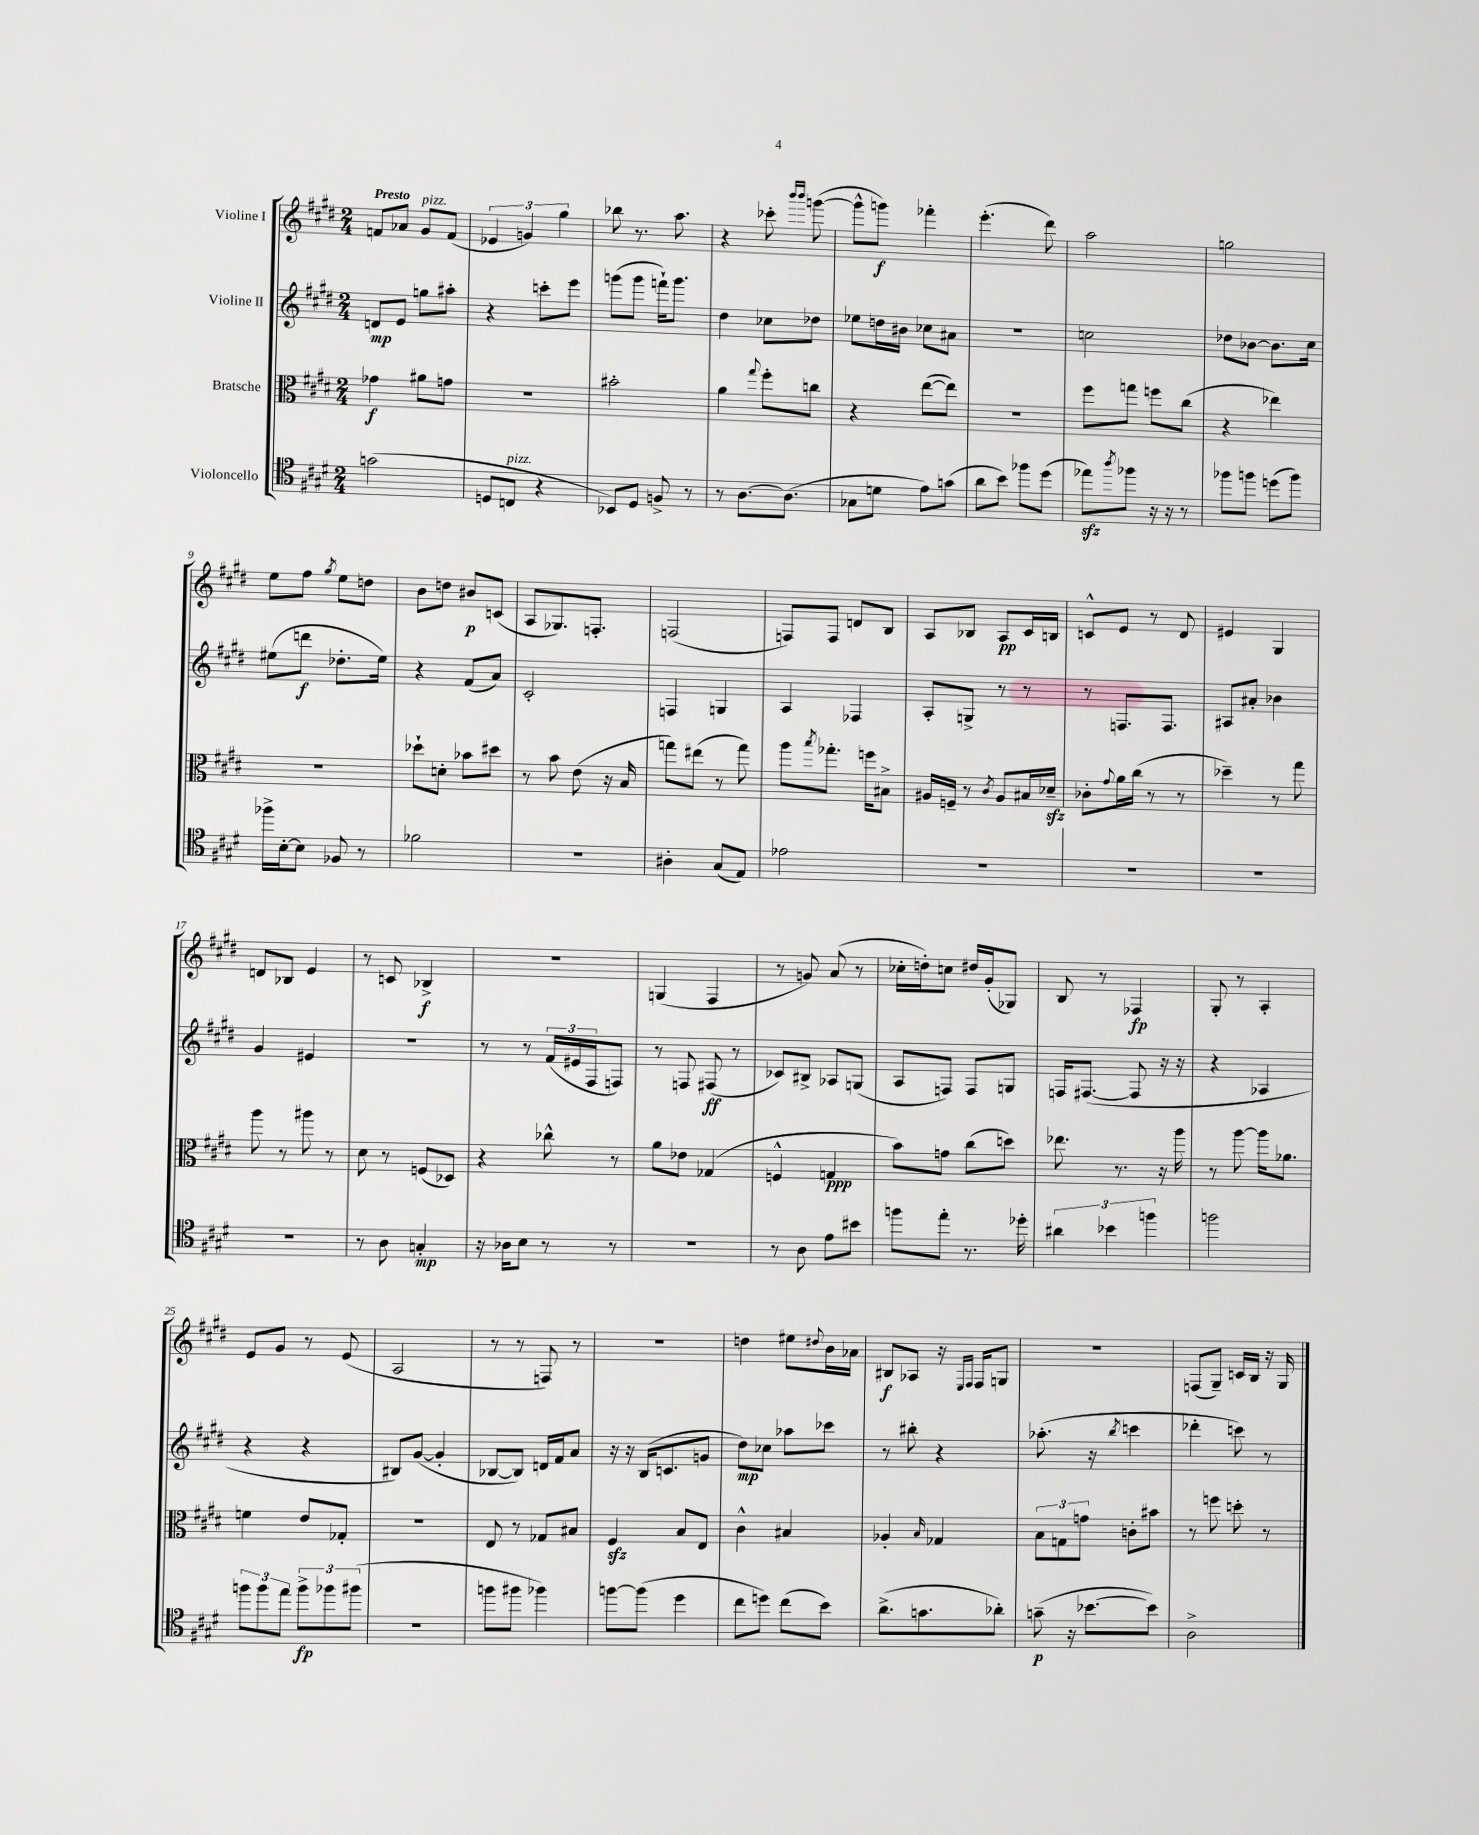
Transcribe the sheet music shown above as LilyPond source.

<<
\new StaffGroup <<
\new Staff = "s0" \with { instrumentName = "Violine I" } {
    \clef treble \key e \major \numericTimeSignature \time 2/4 \tempo "Presto"
    f'8 aes'8 gis'8^\markup { \italic "pizz." } f'8( |
    \tuplet 3/2 { ees'4 g'4) gis''4 } |
    bes''8 r8. a''8. |
    r4 ces'''8-. \grace { b'''16 b'''16 } g'''8~( |
    g'''8-^ g'''8\f) fes'''4-. |
    e'''4.-.( dis'''8) |
    a''2 |
    g''2 |
    e''8 fis''8 \acciaccatura { gis''8 } e''8 d''8 |
    b'8 d''8 bis'8\p c'8( |
    a8 ges8.) f8.-. |
    f2( |
    f8) f8 d'8 b8 |
    a8 bes8 a8\pp cis'16 b16 |
    c'8-^ e'8 r8 dis'8 |
    eis'4 gis4 |
    d'8 bes8 e'4 |
    r8 c'8 bes4->\f |
    r2 |
    g4( fis4 |
    r8 g'8) a'8( r8 |
    ces''16-. d''16-.) c''8 dis''16 gis'16-.( ges8) |
    b8 r8 fes4\fp |
    gis8-. r8 a4-. |
    e'8 gis'8 r8 e'8( |
    a2 |
    r8 r8 f8) r8 |
    R2 |
    d''4 eis''8 \appoggiatura { dis''8 } b'16 aes'16 |
    bis8\f aes8 r16 \grace { e16 fis16 } fis16 g8 |
    r2 |
    f8( gis8--) c'16 b16 r16 gis16 \bar "|." |
}
\new Staff = "s1" \with { instrumentName = "Violine II" } {
    \clef treble \key e \major \numericTimeSignature \time 2/4
    d'8\mp e'8 g''8 ais''8-. |
    r4 c'''8-. e'''8 |
    g'''8( g'''8 f'''16-!) g'''8. |
    dis''4 ces''8 des''8 |
    ees''8 d''16 bis'16 ces''8 ais'8 |
    R2 |
    c''2 |
    des''8 bes'8~ bes'8. cis''16 |
    eis''8( d'''8\f des''8.-. eis''16) |
    r4 fis'8( a'8) |
    cis'2-. |
    f4 g4 |
    a4 fes4 |
    a8-. g8-> r8 r8 |
    r8 f8. f8. |
    ais8 ais'8-. bes'4 |
    gis'4 eis'4 |
    R2 |
    r8 r8 \tuplet 3/2 { fis'16( eis'16 fis16 } f8) |
    r8 f8 fis8\ff( r8 |
    ces'8) bis8-> aes8 g8( |
    a8 f8) f8 g8 |
    f16 fis8.~( fis8 r16 r16 |
    r4 aes4 |
    r4 r4 |
    bis8) gis'8~( gis'4-. |
    bes8~ bes8) d'16 fis'16 a'8 |
    r16 r16 b16( c'8. g'8 |
    dis''8\mp) ces''8 aes''8 ces'''8 |
    r8 bis''8-. r4 |
    aes''8.-.( r16 \acciaccatura { b''8 } c'''4 |
    des'''4-. c'''8) r8 \bar "|." |
}
\new Staff = "s2" \with { instrumentName = "Bratsche" } {
    \clef alto \key e \major \numericTimeSignature \time 2/4
    ges'4\f ais'8 g'8 |
    R2 |
    bis'2-. |
    a'4 \appoggiatura { gis''8 } fis''8-. c''8 |
    r4 e''8~( e''8) |
    r2 |
    fis''8 g''8 f''8 cis''8( |
    r4 ees''4) |
    R2 |
    des''8-! d'8-. bes'8 dis''8 |
    r8 b'8 e'8( r16 b16 |
    g''8) eis''8( r8 g''8) |
    a''8 \acciaccatura { b''8 } ges''8.-. f''16 bis8-> |
    ais16 f16-- r8 \acciaccatura { cis'8 } ais8 bis16 des'16--\sfz |
    ces'8-. \appoggiatura { gis'8 } a'16 cis''16( r8 r8 |
    des''4--) r8 gis''8 |
    a''8 r8 ais''8 r8 |
    dis'8 r8 f8( des8) |
    r4 ces''8-^ r8 |
    a'8 ees'8 ges4( |
    f4-^ g4\ppp |
    b'8) g'8 cis''8( d''8) |
    ees''8. r8. r16 a''16 |
    r8 a''8~ a''16 aes'8. |
    f'4 e'8 ges8-. |
    r2 |
    e8 r8 ges8 bis8 |
    fis4\sfz b8 e8 |
    cis'4-^ bis4 |
    aes4-. \grace { b16 } ges4 |
    \tuplet 3/2 { b8 g8 g'8 } c'8-. bis'8 |
    r8 f''8 d''8-. r8 \bar "|." |
}
\new Staff = "s3" \with { instrumentName = "Violoncello" } {
    \clef tenor \key e \major \numericTimeSignature \time 2/4
    g'2( |
    d8 c8^\markup { \italic "pizz." } r4 |
    bes,8) dis8 f8-> r8 |
    r8 a8.~ a8.( |
    ges8 d'8 e'8) g'8( |
    a'8 b'8) fes''8 dis''8( |
    ees''8\sfz) \acciaccatura { a''8 } fes''8 r16 r16 r8 |
    fes''8 f''8 d''8( f''8) |
    fes''16-> b16~-. b8 fes8 r8 |
    fes'2 |
    R2 |
    ais4-. gis8( e8) |
    ees'2 |
    R2 |
    R2 |
    R2 |
    R2 |
    r8 a8 g4-.\mp |
    r16 aes16 b8 r8 r8 |
    R2 |
    r8 a8 e'8 bis'8 |
    f''8 e''8-. r8. des''16-. |
    \tuplet 3/2 { ais'4 bes'4 f''4 } |
    f''2 |
    \tuplet 3/2 { f''8 f''8 e''8 } \tuplet 3/2 { f''8->\fp fes''8 fis''8( } |
    R2 |
    f''8 fis''8 fes''4) |
    f''8~ f''8( dis''4 |
    cis''8 d''8) cis''8( b'8) |
    a'8.->( g'8. aes'8-.) |
    g'8--\p( r16 bes'8.~ bes'8) |
    a2-> \bar "|." |
}
>>
>>
